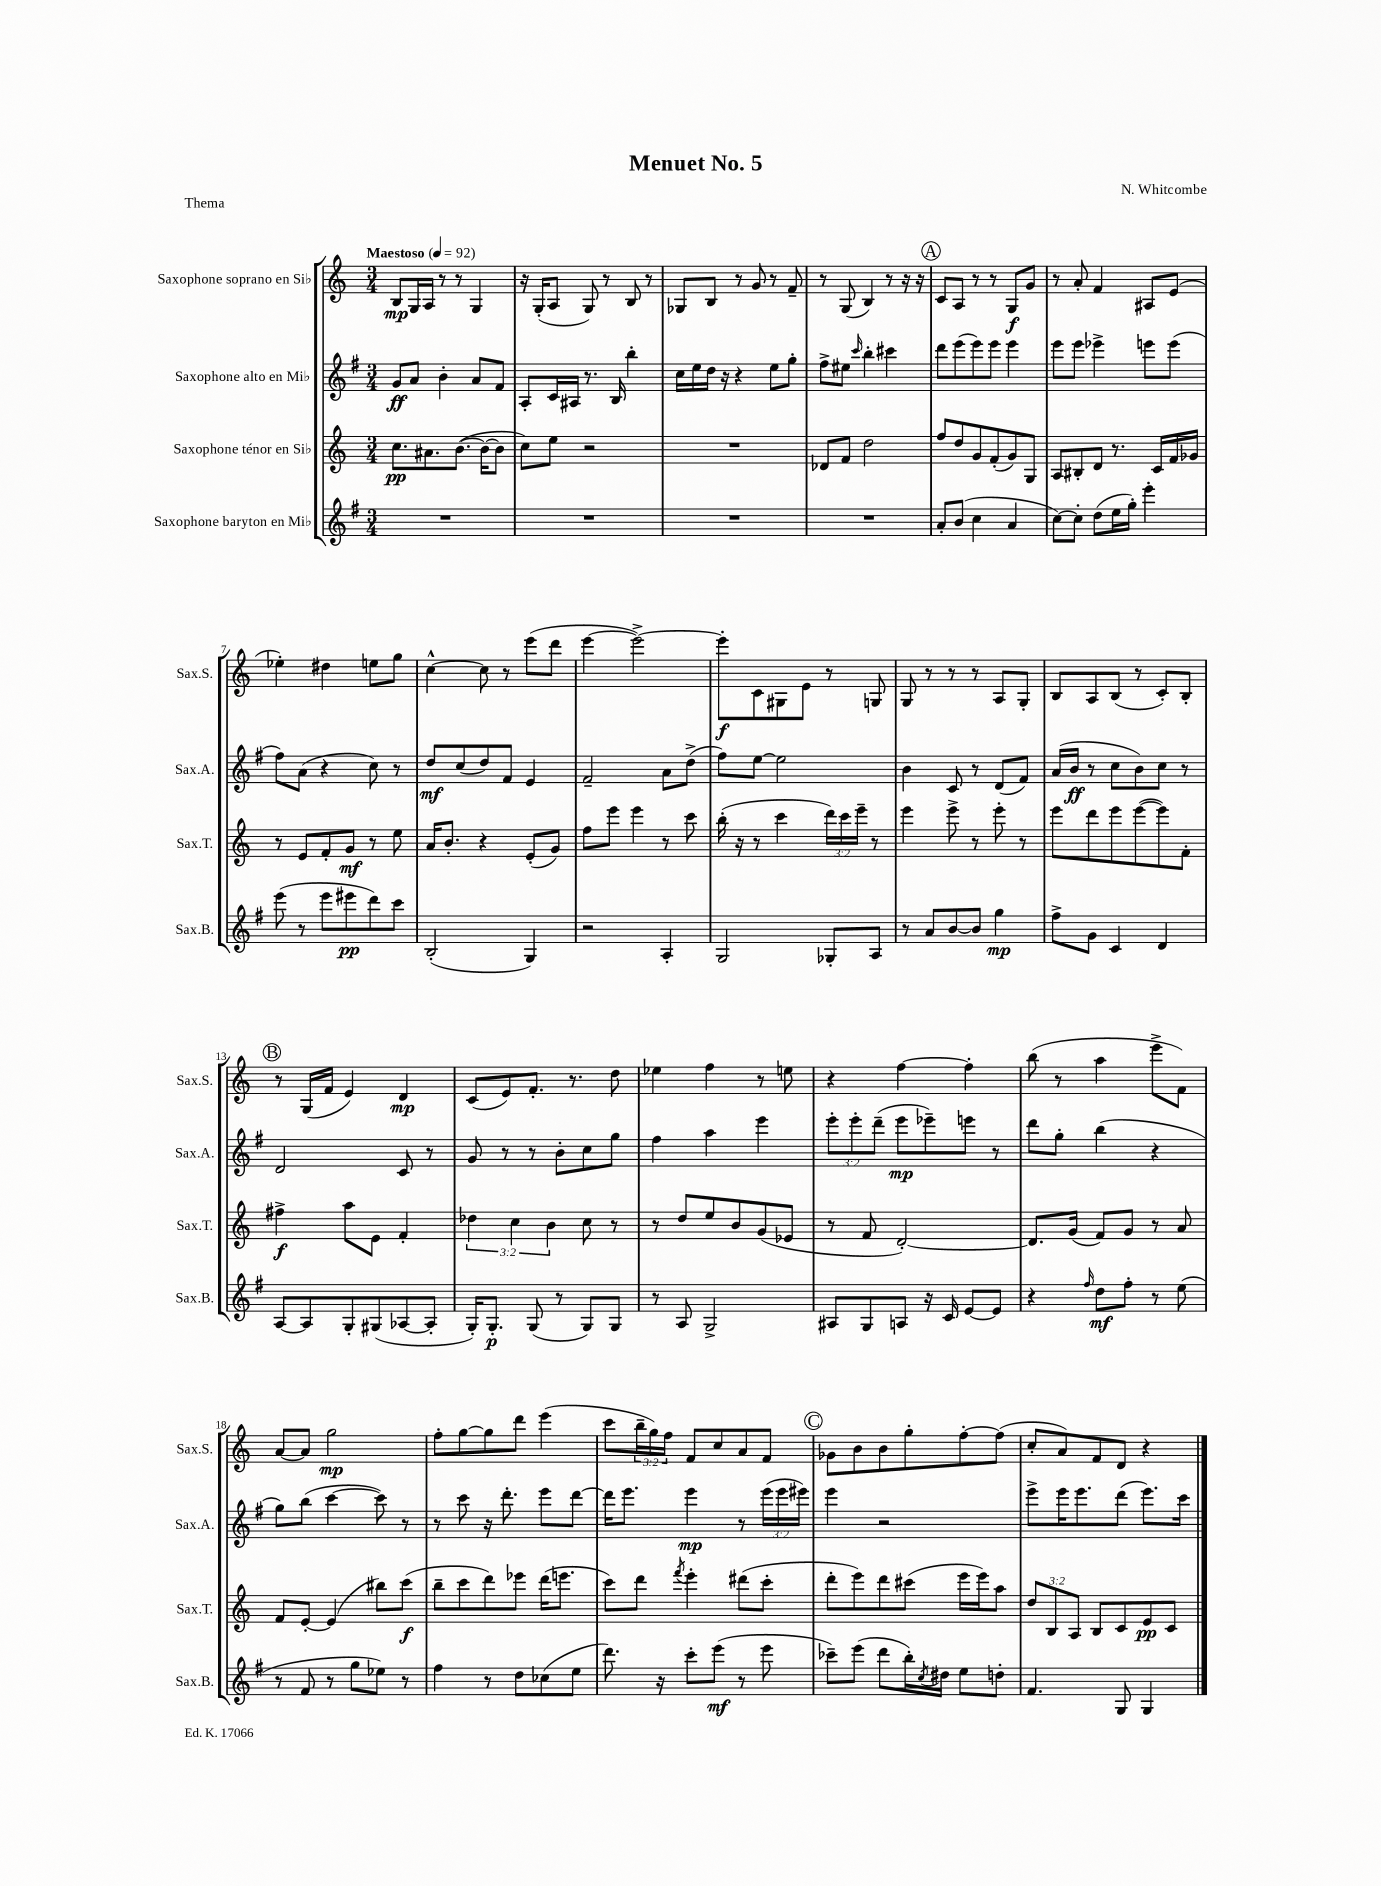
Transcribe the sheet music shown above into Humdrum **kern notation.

**kern	**dynam	**kern	**dynam	**kern	**dynam	**kern	**dynam
*part4	*part4	*part3	*part3	*part2	*part2	*part1	*part1
*staff4	*staff4	*staff3	*staff3	*staff2	*staff2	*staff1	*staff1
*I"Saxophone baryton en Mi♭	*	*I"Saxophone ténor en Si♭	*	*I"Saxophone alto en Mi♭	*	*I"Saxophone soprano en Si♭	*
*I'Sax.B.	*	*I'Sax.T.	*	*I'Sax.A.	*	*I'Sax.S.	*
*clefG2	*	*clefG2	*	*clefG2	*	*clefG2	*
*k[f#]	*	*k[]	*	*k[f#]	*	*k[]	*
*M3/4	*	*M3/4	*	*M3/4	*	*M3/4	*
*MM92	*	*MM92	*	*MM92	*	*MM92	*
=1	=1	=1	=1	=1	=1	=1	=1
!	!	!	!	!	!	!LO:TX:a:B:t=Maestoso	!
2.r	.	8.cc\L	pp	8g/L	ff	8B/L	mp
.	.	.	.	8a/J	.	16G/L	.
.	.	8.a#X\	.	.	.	16A/JJ	.
.	.	.	.	4b'\	.	8r	.
.	.	([8.b\J	.	.	.	8r	.
.	.	.	.	8a/L	.	4G/	.
.	.	16b\KL_	.	.	.	.	.
.	.	8b\J]	.	8f#/J	.	.	.
=2	=2	=2	=2	=2	=2	=2	=2
2.r	.	8cc\L)	.	8A'/L	.	16r	.
.	.	.	.	.	.	(16G'/KL	.
.	.	8ee\J	.	16c/L	.	8A/J	.
.	.	.	.	16A#X/JJ	.	.	.
.	.	2r	.	8.r	.	8G/)	.
.	.	.	.	.	.	8r	.
.	.	.	.	16B/	.	.	.
.	.	.	.	4bb'\	.	8B/	.
.	.	.	.	.	.	8r	.
=3	=3	=3	=3	=3	=3	=3	=3
2.r	.	2.r	.	16cc\LL	.	8G-X/L	.
.	.	.	.	16ee\	.	.	.
.	.	.	.	16dd\JJ	.	8B/J	.
.	.	.	.	16r	.	.	.
.	.	.	.	4r	.	8r	.
.	.	.	.	.	.	8g/	.
.	.	.	.	8ee\L	.	8r	.
.	.	.	.	8gg'\J	.	8f~/	.
=4	=4	=4	=4	=4	=4	=4	=4
2.r	.	8d-X/L	.	8ff#^\L	.	8r	.
.	.	8f/J	.	8ee#X\J	.	(8G/	.
.	.	.	.	16qqccc/	.	.	.
.	.	2dd\	.	4bb'\	.	4B/)	.
.	.	.	.	4ccc#X\	.	8r	.
.	.	.	.	.	.	16r	.
.	.	.	.	.	.	16r	.
!!LO:REH:place=s1:t=A
=5	=5	=5	=5	=5	=5	=5	=5
8a'/L	.	8ff/L	.	8ddd\L	.	8c/L	.
(8b/J	.	8dd/	.	(8eee\	.	8A/J	.
4cc\	.	8g/	.	8eee\)	.	8r	.
.	.	(8f'/	.	8eee\J	.	8r	.
4a/	.	8g/)	.	4eee\	.	8G/L	f
.	.	8G/J	.	.	.	8g/J	.
=6	=6	=6	=6	=6	=6	=6	=6
[8cc\L)	.	8A/L	.	8eee\L	.	8r	.
8cc'\J]	.	8B#X'/	.	8eee\J	.	8a'/	.
(8dd\L	.	8d/J	.	4eee-X^\	.	4f/	.
16ee\L	.	8.r	.	.	.	.	.
16gg'\JJ)	.	.	.	.	.	.	.
4eee'\	.	.	.	8eeen\L	.	8A#X/L	.
.	.	16c/LL	.	.	.	.	.
.	.	16f/	.	(8eee\J	.	(8e/J	.
.	.	16g-X/JJ	.	.	.	.	.
!!LO:LB:g=z
=7	=7	=7	=7	=7	=7	=7	=7
(8eee\	.	8r	.	8ff#\L)	.	4ee-X'\)	.
8r	.	8e/L	.	(8a\J	.	.	.
8eee\L	.	8f'/	.	4r	.	4dd#X\	.
8eee#X\	pp	8g/J	mf	.	.	.	.
8ddd\)	.	8r	.	8cc\)	.	8een\L	.
8ccc\J	.	8ee\	.	8r	.	8gg\J	.
=8	=8	=8	=8	=8	=8	=8	=8
(2B'/	.	16a/KL	.	8dd/L	mf	[4cc^^\	.
.	.	8.b'/J	.	.	.	.	.
.	.	.	.	(8cc/	.	.	.
.	.	4r	.	8dd/)	.	8cc\]	.
.	.	.	.	8f#/J	.	8r	.
4G/)	.	(8e'/L	.	4e/	.	(8eee\L	.
.	.	8g/J)	.	.	.	8ddd\J	.
=9	=9	=9	=9	=9	=9	=9	=9
2r	.	8ff\L	.	2f#~/	.	[4eee\	.
.	.	8eee\J	.	.	.	.	.
.	.	4eee\	.	.	.	2eee^\_)	.
4A'/	.	8r	.	8a\L	.	.	.
.	.	8ccc\	.	(8dd^\J	.	.	.
=10	=10	=10	=10	=10	=10	=10	=10
2G/	.	(16bb'\	.	8ff#\L)	.	8eee'\L]	f
.	.	16r	.	.	.	.	.
.	.	8r	.	[8ee\J	.	8c\	.
.	.	4ccc\	.	2ee\]	.	8G#X\	.
.	.	.	.	.	.	8e\J	.
8G-X'/L	.	24ddd\LL)	.	.	.	8r	.
.	.	24ccc\	.	.	.	.	.
.	.	24eee~\JJ	.	.	.	.	.
8A/J	.	8r	.	.	.	8Gn/	.
=11	=11	=11	=11	=11	=11	=11	=11
8r	.	4eee\	.	4b\	.	8G/	.
8a/L	.	.	.	.	.	8r	.
[8b/	.	8eee^\	.	8c/	.	8r	.
8b/J]	.	8r	.	8r	.	8r	.
4gg\	mp	8eee'\	.	(8d/L	.	8A/L	.
.	.	8r	.	8f#/J)	.	8G'/J	.
=12	=12	=12	=12	=12	=12	=12	=12
8ff#^\L	.	8eee\L	.	(16a/LL	.	8B/L	.
.	.	.	.	16b/JJ	ff	.	.
8g\J	.	8ddd\	.	8r	.	8A/	.
4c/	.	8eee\	.	8cc\L	.	(8B/J	.
.	.	([8eee\	.	8b\)	.	8r	.
4d/	.	8eee\])	.	8cc\J	.	8c'/L)	.
.	.	8f'\J	.	8r	.	8B'/J	.
!!LO:LB:g=z
!!LO:REH:place=s1:t=B
=13	=13	=13	=13	=13	=13	=13	=13
[8A/L	.	4ff#X^\	f	2d/	.	8r	.
8A/]	.	.	.	.	.	(16G/LL	.
.	.	.	.	.	.	16f/JJ	.
8G'/	.	8aa\L	.	.	.	4e/)	.
(8G#X/	.	8e\J	.	.	.	.	.
[8A-X/	.	4f'/	.	8c/	.	4d/	mp
8A-'/J]	.	.	.	8r	.	.	.
=14	=14	=14	=14	=14	=14	=14	=14
16G'/KL)	.	6dd-X\	.	8g/	.	(8c/L	.
8.G'/J	p	.	.	.	.	.	.
.	.	.	.	8r	.	8e/)	.
.	.	6cc\	.	.	.	.	.
(8G/	.	.	.	8r	.	8.f'/J	.
.	.	6b\	.	.	.	.	.
8r	.	.	.	8b'\L	.	.	.
.	.	.	.	.	.	8.r	.
8G/L)	.	8cc\	.	8cc\	.	.	.
8G/J	.	8r	.	8gg\J	.	8dd\	.
=15	=15	=15	=15	=15	=15	=15	=15
8r	.	8r	.	4ff#\	.	4ee-X\	.
8A/	.	8dd/L	.	.	.	.	.
2G^/	.	8ee/	.	4aa\	.	4ff\	.
.	.	8b/	.	.	.	.	.
.	.	(8g/	.	4eee\	.	8r	.
.	.	8e-X/J	.	.	.	8een\	.
=16	=16	=16	=16	=16	=16	=16	=16
8A#X/L	.	8r	.	12eee'\L	.	4r	.
.	.	.	.	12eee'\	.	.	.
8G/	.	8f/	.	.	.	.	.
.	.	.	.	(12ddd~\J	.	.	.
8An/J	.	[2d'/)	.	8eee\L	mp	[4ff\	.
16r	.	.	.	8eee-X~\)	.	.	.
16c/	.	.	.	.	.	.	.
[8e/L	.	.	.	8eeen\J	.	4ff'\]	.
8e/J]	.	.	.	8r	.	.	.
=17	=17	=17	=17	=17	=17	=17	=17
4r	.	8.d/L]	.	8ddd\L	.	(8bb\	.
.	.	.	.	8gg'\J	.	8r	.
.	.	(16g/Jk	.	.	.	.	.
16qqff#/	.	.	.	.	.	.	.
8dd\L	mf	8f/L)	.	(4bb\	.	4aa\	.
8ff#'\J	.	8g/J	.	.	.	.	.
8r	.	8r	.	4r	.	8eee^\L	.
(8ee\	.	8a/	.	.	.	8f\J)	.
!!LO:LB:g=z
=18	=18	=18	=18	=18	=18	=18	=18
8r	.	8f/L	.	8gg\L)	.	[8a/L	.
8f#/	.	[8e'/J	.	(8bb\J	.	8a/J]	.
8r	.	(4e/]	.	[4ccc\	.	2gg\	mp
8gg\L	.	.	.	.	.	.	.
8ee-X\J)	.	8bb#X\L)	.	8ccc\])	.	.	.
8r	.	(8ccc\J	f	8r	.	.	.
=19	=19	=19	=19	=19	=19	=19	=19
4ff#\	.	8bb~\L	.	8r	.	8ff'\L	.
.	.	8ccc\	.	8ccc\	.	[8gg\	.
8r	.	8ddd\)	.	16r	.	8gg\]	.
.	.	.	.	8.ddd'\	.	.	.
8dd\L	.	8eee-X\J	.	.	.	8ddd\J	.
(8cc-X\	.	(16ddd\KL	.	8eee\L	.	(4eee\	.
.	.	8.eeen\J	.	.	.	.	.
8ee\J	.	.	.	[8ddd\J	.	.	.
=20	=20	=20	=20	=20	=20	=20	=20
8.ddd\)	.	8ccc\L)	.	16ddd\KL]	.	8ccc\L	.
.	.	.	.	8.eee\J	.	.	.
.	.	8ddd\J	.	.	.	24bb~\L	.
.	.	.	.	.	.	24gg\)	.
16r	.	.	.	.	.	.	.
.	.	.	.	.	.	24ff\JJ	.
.	.	8qfff/	.	.	.	.	.
8ccc'\L	.	4eee'\	.	4eee\	mp	8f/L	.
(8eee\J	mf	.	.	.	.	8cc/	.
8r	.	(8ddd#X\L	.	8r	.	8a/	.
8eee\	.	8ccc'\J	.	(24eee\LL	.	8f/J	.
.	.	.	.	24eee\	.	.	.
.	.	.	.	24eee#X\JJ)	.	.	.
!!LO:REH:place=s1:t=C
=21	=21	=21	=21	=21	=21	=21	=21
8ccc-X~\L)	.	8ddd'\L	.	4eee\	.	8g-X\L	.
(8eee\J	.	8eee\)	.	.	.	8b\	.
8ddd\L	.	8ddd\	.	2r	.	8b\	.
16bb'\L)	.	(8ccc#X\J	.	.	.	8gg'\	.
8qcc/	.	.	.	.	.	.	.
16dd#X\JJ	.	.	.	.	.	.	.
8ee\L	.	16eee\LL	.	.	.	[8ff'\	.
.	.	16eee\J)	.	.	.	.	.
8ddn'\J	.	8aa\J	.	.	.	(8ff\J]	.
=22	=22	=22	=22	=22	=22	=22	=22
4.f#/	.	12dd/L	.	8eee^\L	.	8cc'/L	.
.	.	12B/	.	.	.	.	.
.	.	.	.	16eee\K	.	8a/)	.
.	.	12A/J	.	.	.	.	.
.	.	.	.	8.eee\	.	.	.
.	.	8B/L	.	.	.	8f/	.
8G/	.	8c/	.	(8ddd\J	.	8d/J	.
4G/	.	8e/	pp	8.eee\L)	.	4r	.
.	.	8c/J	.	.	.	.	.
.	.	.	.	16ccc\Jk	.	.	.
==	==	==	==	==	==	==	==
*-	*-	*-	*-	*-	*-	*-	*-
